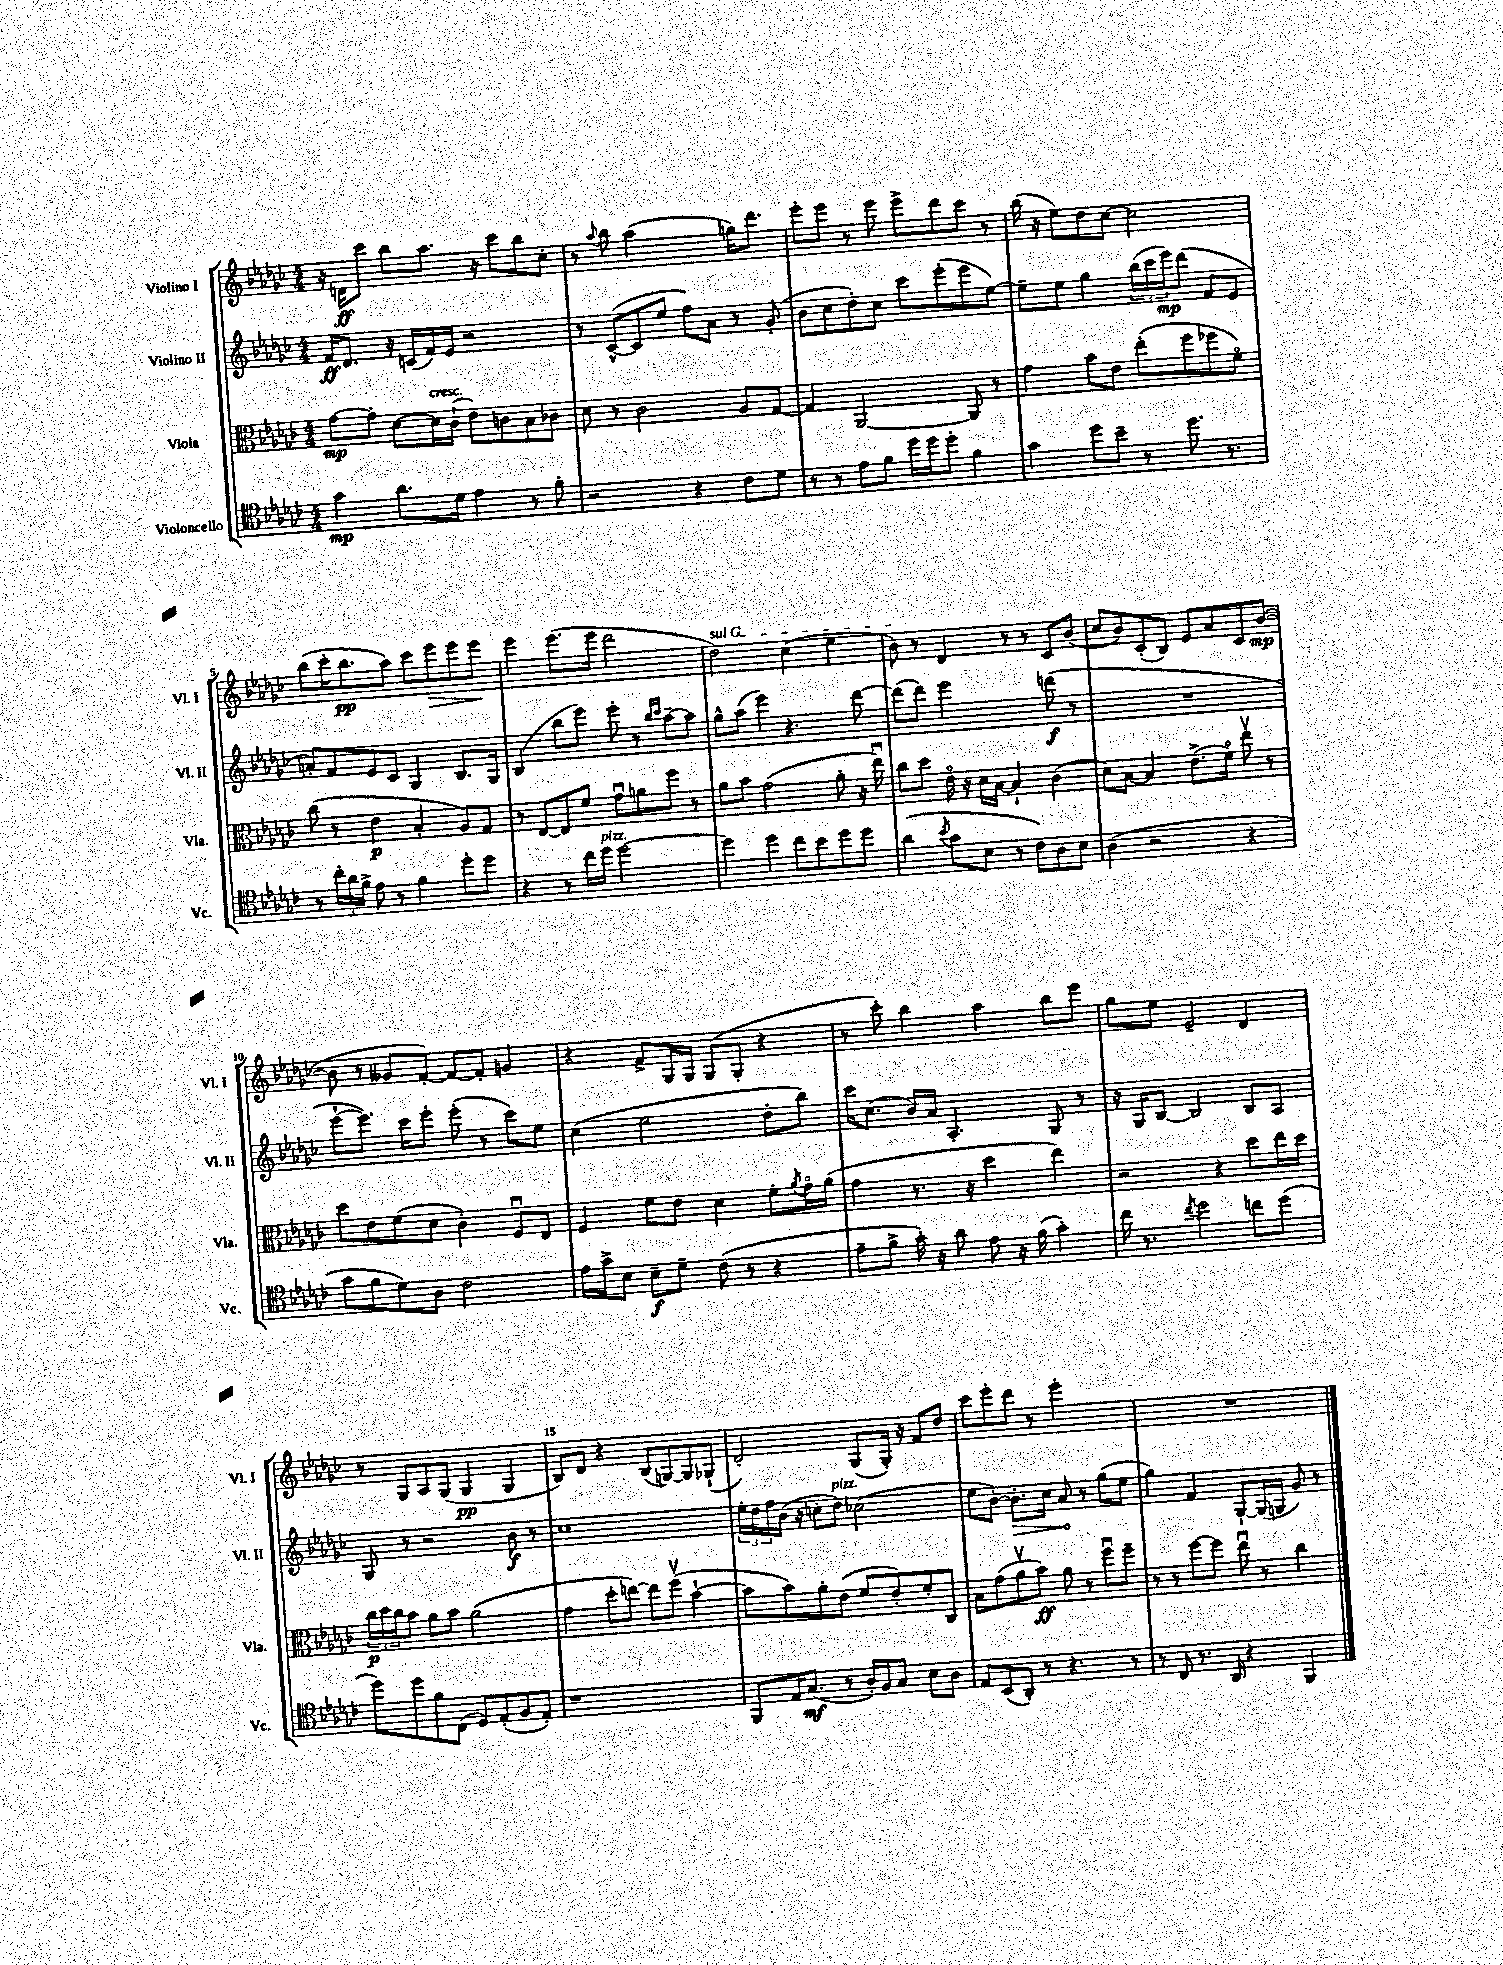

**kern	**dynam	**kern	**dynam	**kern	**dynam	**kern	**dynam
*part4	*part4	*part3	*part3	*part2	*part2	*part1	*part1
*staff4	*staff4	*staff3	*staff3	*staff2	*staff2	*staff1	*staff1
*I"Violoncello	*	*I"Viola	*	*I"Violino II	*	*I"Violino I	*
*I'Vc.	*	*I'Vla.	*	*I'Vl. II	*	*I'Vl. I	*
*clefC4	*	*clefC3	*	*clefG2	*	*clefG2	*
*k[b-e-a-d-g-c-]	*	*k[b-e-a-d-g-c-]	*	*k[b-e-a-d-g-c-]	*	*k[b-e-a-d-g-c-]	*
*M4/4	*	*M4/4	*	*M4/4	*	*M4/4	*
=1	=1	=1	=1	=1	=1	=1	=1
4g-\	mp	[8g-\L	mp	16f/KL	ff	16r	.
.	.	.	.	8.d-/J	.	16dn\KL	ff
.	.	8g-'\J]	.	.	.	8ccc-\J	.
8.a-\L	.	[8d-\L	.	16r	.	8bb-\L	.
.	.	.	.	(16cn/LL	.	.	.
!	!	!LO:TX:a:i:t=cresc.	!	!	!	!	!
.	.	16d-\L]	.	16f/)	.	8.aa-\J	.
16d-\Jk	.	(16c-`\JJ	.	16e-/JJ	.	.	.
4e-\	.	8e-\L)	.	2r	.	.	.
.	.	.	.	.	.	16r	.
.	.	8cn\	.	.	.	8ccc-\L	.
8r	.	8B-\	.	.	.	8bb-\	.
8f'\	.	8c-X\J	.	.	.	8cc-'\J	.
=2	=2	=2	=2	=2	=2	=2	=2
2r	.	8d-\	.	8r	.	8r	.
.	.	.	.	.	.	8qqaa-/	.
.	.	8r	.	([8c-^^/L	.	8bb-\	.
.	.	2c-\	.	8c-/]	.	(2aa-\	.
.	.	.	.	8ee-/J	.	.	.
4r	.	.	.	8ff\L)	.	.	.
.	.	.	.	8a-\J	.	.	.
8c-\L	.	8A-/L	.	8r	.	16ggn\KL)	.
.	.	.	.	.	.	8.ddd-\J	.
8d-\J	.	[8G-/J	.	(8g-'/	.	.	.
=3	=3	=3	=3	=3	=3	=3	=3
8r	.	4G-/]	.	8b-\L	.	8eee-'\L	.
8r	.	.	.	8cc-\	.	8eee-\J	.
8e-\L	.	[2AA-/	.	8dd-'\)	.	8r	.
8f\J	.	.	.	8cc-\J	.	8eee-\	.
16dd-\LL	.	.	.	8ccc-\L	.	8eee-^\L	.
16dd-\J	.	.	.	.	.	.	.
8dd-'\J	.	.	.	(8eee-'\	.	8ddd-\	.
4f\	.	8AA-/]	.	8eee-\	.	8ccc-\J	.
.	.	8r	.	[8ee-\J)	.	8r	.
=4	=4	=4	=4	=4	=4	=4	=4
4g-\	.	4g-\	.	8ee-~\L]	.	(16bb-\	.
.	.	.	.	.	.	16r	.
.	.	.	.	8ee-\J	.	8ee-\L)	.
8dd-\L	.	8b-\L	.	4gg-\	.	8dd-\	.
8b-~\J	.	8e-\J	.	.	.	[8cc-\J	.
8r	.	(8ee-'\L	.	(24bb-\LL	.	2cc-\]	.
.	.	.	.	24ccc-\	.	.	.
.	.	.	.	24eee-\J)	mp	.	.
8.dd-\	.	8ff\	.	(8ddd-\J	.	.	.
.	.	8ff-X\	.	8f/L	.	.	.
8.r	.	.	.	.	.	.	.
.	.	8f\J)	.	8e-/J	.	.	.
!!LO:LB:g=z
=5	=5	=5	=5	=5	=5	=5	=5
8r	.	(8cc-\	.	8an'/L)	.	(8bb-\L	.
24cc-'\LL	.	8r	.	8f/	.	16ccc-'\K	.
24a-\	.	.	.	.	.	.	.
.	.	.	.	.	.	8.bb-\	pp
24f^\JJ	.	.	.	.	.	.	.
8e-\	.	4e-\	p	8e-/	.	.	.
8r	.	.	.	8c-/J	.	8aa-\J)	.
4f\	.	4B-'/	.	4G-/	.	8ccc-\L	.
!	!	!	!	!	!	!	!LO:HP:b
.	.	.	.	.	.	8eee-\	>
8dd-'\L	.	8A-/L)	.	8.B-/L	.	8eee-\	.
8dd-\J	.	8G-/J	.	.	.	8eee-\J	.
.	.	.	.	16G-/Jk	.	.	.
.	.	.	.	.	.	.	]
=6	=6	=6	=6	=6	=6	=6	=6
4r	.	8r	.	(4B-/	.	4eee-\	.
.	.	[8E-/L	.	.	.	.	.
8r	.	8E-/]	.	8bb-\L	.	(8.eee-\L	.
16cc-\LL	.	8f/J	.	8eee-\J)	.	.	.
!LO:TX:a:i:t=pizz.	!	!	!	!	!	!	!
16dd-\JJ	.	.	.	.	.	16eee-\Jk	.
[2dd-\	.	8g-u\L	.	8eee-'\	.	2ddd-\	.
.	.	8an\	.	8r	.	.	.
.	.	.	.	16qqbb-/LL	.	.	.
.	.	.	.	16qqccc-/JJ	.	.	.
.	.	8ff\J	.	[8aa-~\L	.	.	.
.	.	8r	.	8aa-\J]	.	.	.
=7	=7	=7	=7	=7	=7	=7	=7
!	!	!	!	!	!	!LO:TX:a:i:t=sul G	!
4dd-\]	.	8a-\L	.	8gg-^^\L	.	2dd-\)	.
.	.	8b-\J	.	(8aa-\J	.	.	.
4dd-\	.	(2g-\	.	4eee-\)	.	.	.
8cc-\L	.	.	.	4.r	.	(4cc-\	.
8b-\	.	.	.	.	.	.	.
8dd-\	.	8a-'\	.	.	.	4ee-\	.
8dd-\J	.	16r	.	[8ddd-\	.	.	.
.	.	16ee-u\)	.	.	.	.	.
=8	=8	=8	=8	=8	=8	=8	=8
(4a-\	.	8cc-\L	.	(8ddd-\L]	.	8b-\)	.
.	.	8dd-\J	.	8ddd-\J)	.	8r	.
8qb-/	.	.	.	.	.	.	.
8g-\L	.	16e-\	.	2eee-\	.	4d-/	.
.	.	16r	.	.	.	.	.
8B-\J	.	16d-\LL	.	.	.	.	.
.	.	[16B-\JJ	.	.	.	.	.
8r	.	4B-`/]	.	.	.	8r	.
8c-\L)	.	.	.	.	.	8r	.
8A-\	.	(4c-\	.	(8dddn\	f	8c-/L	.
8B-\J	.	.	.	8r	.	(8b-/J	.
=9	=9	=9	=9	=9	=9	=9	=9
(4A-\	.	8d-\L)	.	1r	.	8cc-/L	.
.	.	[8B-\J	.	.	.	8b-/)	.
2r	.	4B-/]	.	.	.	(8c-'/	.
.	.	.	.	.	.	8B-/J)	.
.	.	(8.e-^\L	.	.	.	8e-/L	.
.	.	.	.	.	.	8a-/	.
.	.	16f\Jk)	.	.	.	.	.
4r	.	8ee-v\	.	.	.	8c-/	.
.	.	8r	.	.	.	([8b-/J	mp
!!LO:LB:g=z
=10	=10	=10	=10	=10	=10	=10	=10
8g-\L	.	8dd-\L	.	[8eee-`\L	.	8b-\]	.
8f\	.	8e-\	.	8.eee-\J])	.	8r	.
8d-\)	.	(8f\	.	.	.	8g--X/L	.
.	.	.	.	16ccc-\KL	.	.	.
8A-\J	.	8d-\J	.	8eee-'\J	.	[8f'/J)	.
2c-\	.	4c-'\)	.	(8eee-'\	.	8f/L_	.
.	.	.	.	8r	.	8f'/J]	.
.	.	8Fu/L	.	8ccc-\L)	.	4gn/	.
.	.	8E-/J	.	8ee-\J	.	.	.
=11	=11	=11	=11	=11	=11	=11	=11
16e-\LL	.	4F/	.	(4cc-\	.	4r	.
16g-^\J	.	.	.	.	.	.	.
8B-\J	.	.	.	.	.	.	.
8B-~\L	f	8f\L	.	2ee-\	.	8f^/L	.
8d-~\J	.	8e-\J	.	.	.	16G-/L	.
.	.	.	.	.	.	16G-/JJ	.
(8c-\	.	4d-\	.	.	.	(8G-/L	.
8r	.	.	.	.	.	8G-'/J	.
4r	.	8f'\L	.	8dd-'\L	.	4r	.
.	.	8qa-/	.	.	.	.	.
.	.	16g-\L	.	8bb-\J)	.	.	.
.	.	(16a-\JJ	.	.	.	.	.
=12	=12	=12	=12	=12	=12	=12	=12
8e-~\L	.	4g-\	.	16ccc-\KL	.	8r	.
.	.	.	.	(8.cc-\J	.	.	.
8f^\J	.	.	.	.	.	8ccc-'\)	.
16g-'\)	.	8.r	.	16b-/LL)	.	4bb-\	.
16r	.	.	.	16a-/JJ	.	.	.
8a-\	.	.	.	4.A-'/	.	.	.
.	.	16r	.	.	.	.	.
8e-\	.	4dd-\	.	.	.	4aa-\	.
16r	.	.	.	.	.	.	.
(16f\	.	.	.	.	.	.	.
4g-'\)	.	4ee-\)	.	8G-/	.	8bb-\L	.
.	.	.	.	8r	.	8eee-\J	.
=13	=13	=13	=13	=13	=13	=13	=13
16cc-\	.	2r	.	16r	.	8gg-\L	.
8.r	.	.	.	16G-/KL	.	.	.
.	.	.	.	[8B-/J	.	8ee-\J	.
8qcc-/	.	.	.	.	.	.	.
2dd-\	.	.	.	2B-/]	.	2e-~/	.
.	.	4r	.	.	.	.	.
8ccn\L	.	8dd-\L	.	8B-/L	.	4d-/	.
(8dd-\J	.	16ee-\L	.	8A-/J	.	.	.
.	.	16dd-\JJ	.	.	.	.	.
!!LO:LB:g=z
=14	=14	=14	=14	=14	=14	=14	=14
8dd-\L)	.	24cc-\LL	p	8G-/	.	8r	.
.	.	24dd-\	.	.	.	.	.
.	.	24cc-\J	.	.	.	.	.
8dd-\	.	8b-\J	.	8r	.	8G-/L	.
8f\	.	8a-\L	.	2r	.	8A-/	.
(8C-\J	.	8b-\J	.	.	.	(8G-/J	.
8D-/L)	.	(2a-\	.	.	.	4G-/	pp
(8E-'/	.	.	.	.	.	.	.
8F/	.	.	.	8b-\	f	4G-/	.
8E-'/J)	.	.	.	8r	.	.	.
=15	=15	=15	=15	=15	=15	=15	=15
1r	.	4g-\	.	1cc-	.	8B-/L)	.
.	.	.	.	.	.	8d-/J	.
.	.	8dd-'\L	.	.	.	4r	.
.	.	[8een\J)	.	.	.	.	.
.	.	8ee\L]	.	.	.	(8B-/L	.
.	.	(8ffv\J	.	.	.	[8Gn/)	.
.	.	[4b-`\	.	.	.	8G/]	.
.	.	.	.	.	.	(8G-X`/J	.
=16	=16	=16	=16	=16	=16	=16	=16
8FF/L	.	8b-\L]	.	24ee-'\LL	.	2d-'/)	.
.	.	.	.	24dd-\	.	.	.
.	.	.	.	24ff\	.	.	.
16E-/K	.	8b-\)	.	(16b-\JJ	.	.	.
(8.G-/J	mf	.	.	16r	.	.	.
.	.	8a-'\	.	8ccn'\L	.	.	.
!	!	!	!	!LO:TX:a:i:t=pizz.	!	!	!
8r	.	(8e-\J	.	8dd-\J)	.	.	.
16A-'/LL)	.	8f/L	.	(2cc-X\	.	(8G-/L	.
16F/J	.	.	.	.	.	.	.
8G-/J	.	8e-'/)	.	.	.	16G-'/Jk)	.
.	.	.	.	.	.	16r	.
8B-\L	.	8f'/	.	.	.	8f/L	.
8A-\J	.	8C-/J	.	.	.	8dd-/J	.
=17	=17	=17	=17	=17	=17	=17	=17
8E-/L	.	8B-\L	.	8ee-\L	.	8ccc-\L	.
(8BB-/	.	(8g-\	.	[8b-'\J)	.	8eee-'\	.
!	!	!	!	!	!LO:HP:b	!	!
8AA-'/J)	.	8a-v\	.	8.b-'\L]	>	8ddd-\J	.
8r	.	8b-\J)	ff	.	.	8r	.
.	.	.	.	16cc-\Jk	.	.	.
4.r	.	8a-\	.	8a-/	.	2eee-'\	.
.	.	8r	.	8r	]	.	.
.	.	8ffu\L	.	(8gg-\L	.	.	.
8r	.	8ff~\J	.	8ee-\J	.	.	.
=18	=18	=18	=18	=18	=18	=18	=18
8r	.	8r	.	4gg-\)	.	1r	.
8C-/	.	8r	.	.	.	.	.
8.r	.	[8ff\L	.	4f/	.	.	.
.	.	8ff\J]	.	.	.	.	.
16AA-/	.	.	.	.	.	.	.
4r	.	8ee-u\	.	[8G-`/L	.	.	.
.	.	8r	.	(16G-/L]	.	.	.
.	.	.	.	16Gn/JJ	.	.	.
4FF/	.	4cc-\	.	8g-/)	.	.	.
.	.	.	.	8r	.	.	.
==	==	==	==	==	==	==	==
*-	*-	*-	*-	*-	*-	*-	*-
